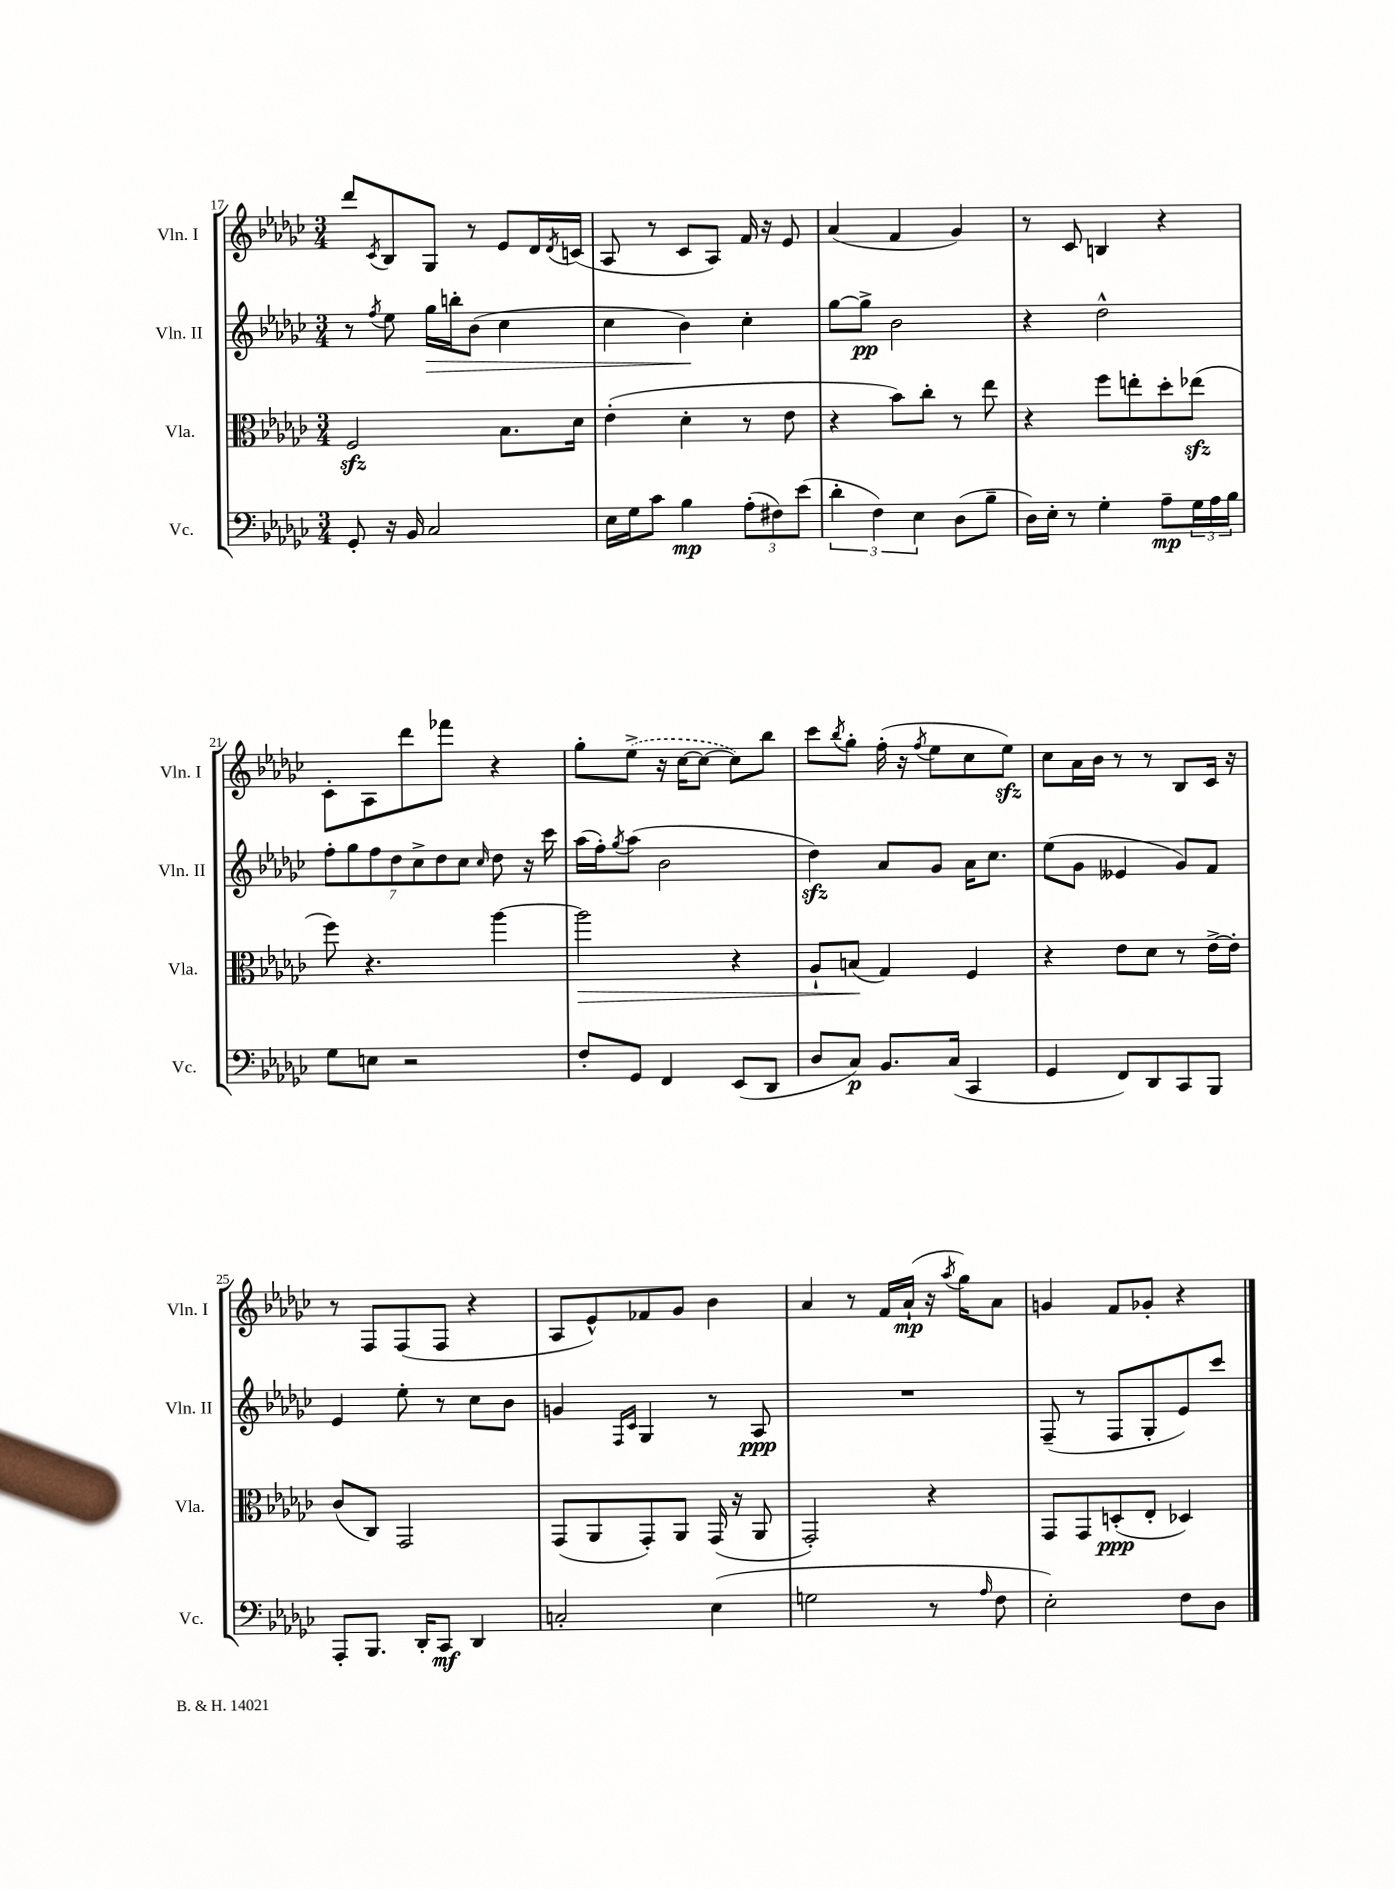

**kern	**kern	**kern	**kern
*staff4	*staff3	*staff2	*staff1
*clefF4	*clefC3	*clefG2	*clefG2
*k[b-e-a-d-g-c-]	*k[b-e-a-d-g-c-]	*k[b-e-a-d-g-c-]	*k[b-e-a-d-g-c-]
*M3/4	*M3/4	*M3/4	*M3/4
8GG-'	2F	8r	8ddd-
.	.	8qff	8qc-
16r	.	8ee-	8B-
16BB-	.	.	.
2C-	.	16gg-	8G-
.	.	16bb'	.
.	.	(8b-	8r
.	8.B-	4cc-	8e-
.	.	.	16d-
.	.	.	8qd-
.	16d-	.	(16c
=	=	=	=
16E-	(4e-'	4cc-	8A-
16G-	.	.	.
8c-	.	.	8r
4B-	4d-'	4b-)	8c-
.	.	.	8A-)
(12A-'	8r	4cc-'	16f
.	.	.	16r
12F#)	.	.	.
.	8e-	.	8e-
(12e-	.	.	.
=	=	=	=
6d-'	4r	[8gg-	(4a-
.	.	8gg-^]	.
6F)	.	.	.
.	8b-)	2b-	4f
6E-	.	.	.
.	8cc-'	.	.
(8D-	8r	.	4g-)
8B-~	8ee-	.	.
=	=	=	=
16D-)	4r	4r	8r
16E-'	.	.	.
8r	.	.	8c-
4G-'	8ff	2dd-^^	4B
.	8ee'	.	.
8A-~	8dd-'	.	4r
24G-	(8ee-	.	.
24A-	.	.	.
24B-	.	.	.
=	=	=	=
8G-	8ff)	14ff'	8c-'
.	.	14gg-	.
8E	4.r	.	8A-
.	.	14ff	.
.	.	14dd-	.
2r	.	.	8ddd-
.	.	14cc-^	.
.	.	14dd-	.
.	.	.	8fff-
.	.	14cc-	.
.	.	16qqcc-	.
.	[4aa-	8dd-	4r
.	.	16r	.
.	.	16ccc-	.
=	=	=	=
8F'	2aa-]	(16aa-	8gg-'
.	.	16ff')	.
.	.	8qgg-	.
8GG-	.	(8aa-	(8ee-^
4FF	.	2b-	16r
.	.	.	[16cc-
.	.	.	8cc-_
(8EE-	4r	.	8cc-])
8DD-	.	.	8bb-
=	=	=	=
8D-	8A-`	4dd-)	8ccc-
.	.	.	8qbb-
8C-)	(8B	.	8gg-'
8.BB-	4G-)	8a-	(16ff'
.	.	.	16r
.	.	.	8qff
.	.	8g-	8ee-
(16C-	.	.	.
4CC-	4F	16a-	8cc-
.	.	8.cc-	.
.	.	.	8ee-)
=	=	=	=
4GG-	4r	(8ee-	8cc-
.	.	8g-	16a-
.	.	.	16b-
8FF)	8e-	4e--	8r
8DD-	8d-	.	8r
8CC-	8r	8g-)	8B-
8BBB-	[16e-^	8f	16c-
.	16e-']	.	16r
=	=	=	=
8AAA-'	(8c-	4e-	8r
8.BBB-	8C-)	.	8F
.	2GG-	8ee-'	(8F
16DD-'	.	.	.
8CC-	.	8r	8F
4DD-	.	8cc-	4r
.	.	8b-	.
=	=	=	=
2C'	(8GG-	4g	8A-
.	8AA-	.	8e-^^)
.	.	16qqF	.
.	.	16qqc-	.
.	8GG-')	4G-	8f-
.	8AA-	.	8g-
(4E-	(16GG-	8r	4b-
.	16r	.	.
.	8AA-	8A-	.
=	=	=	=
2G	2GG-')	2.r	4a-
.	.	.	8r
.	.	.	16f
.	.	.	(16a-`
8r	4r	.	16r
.	.	.	8qaa-
.	.	.	16gg-)
16qqA-	.	.	.
8F	.	.	8a-
=	=	=	=
2E-')	8GG-	(8F~	4g
.	8GG-	8r	.
.	(8D'	8F	8f
.	8E-'	8G-'	8g-'
8F	4D-)	8e-)	4r
8D-	.	8ccc-	.
==	==	==	==
*-	*-	*-	*-
